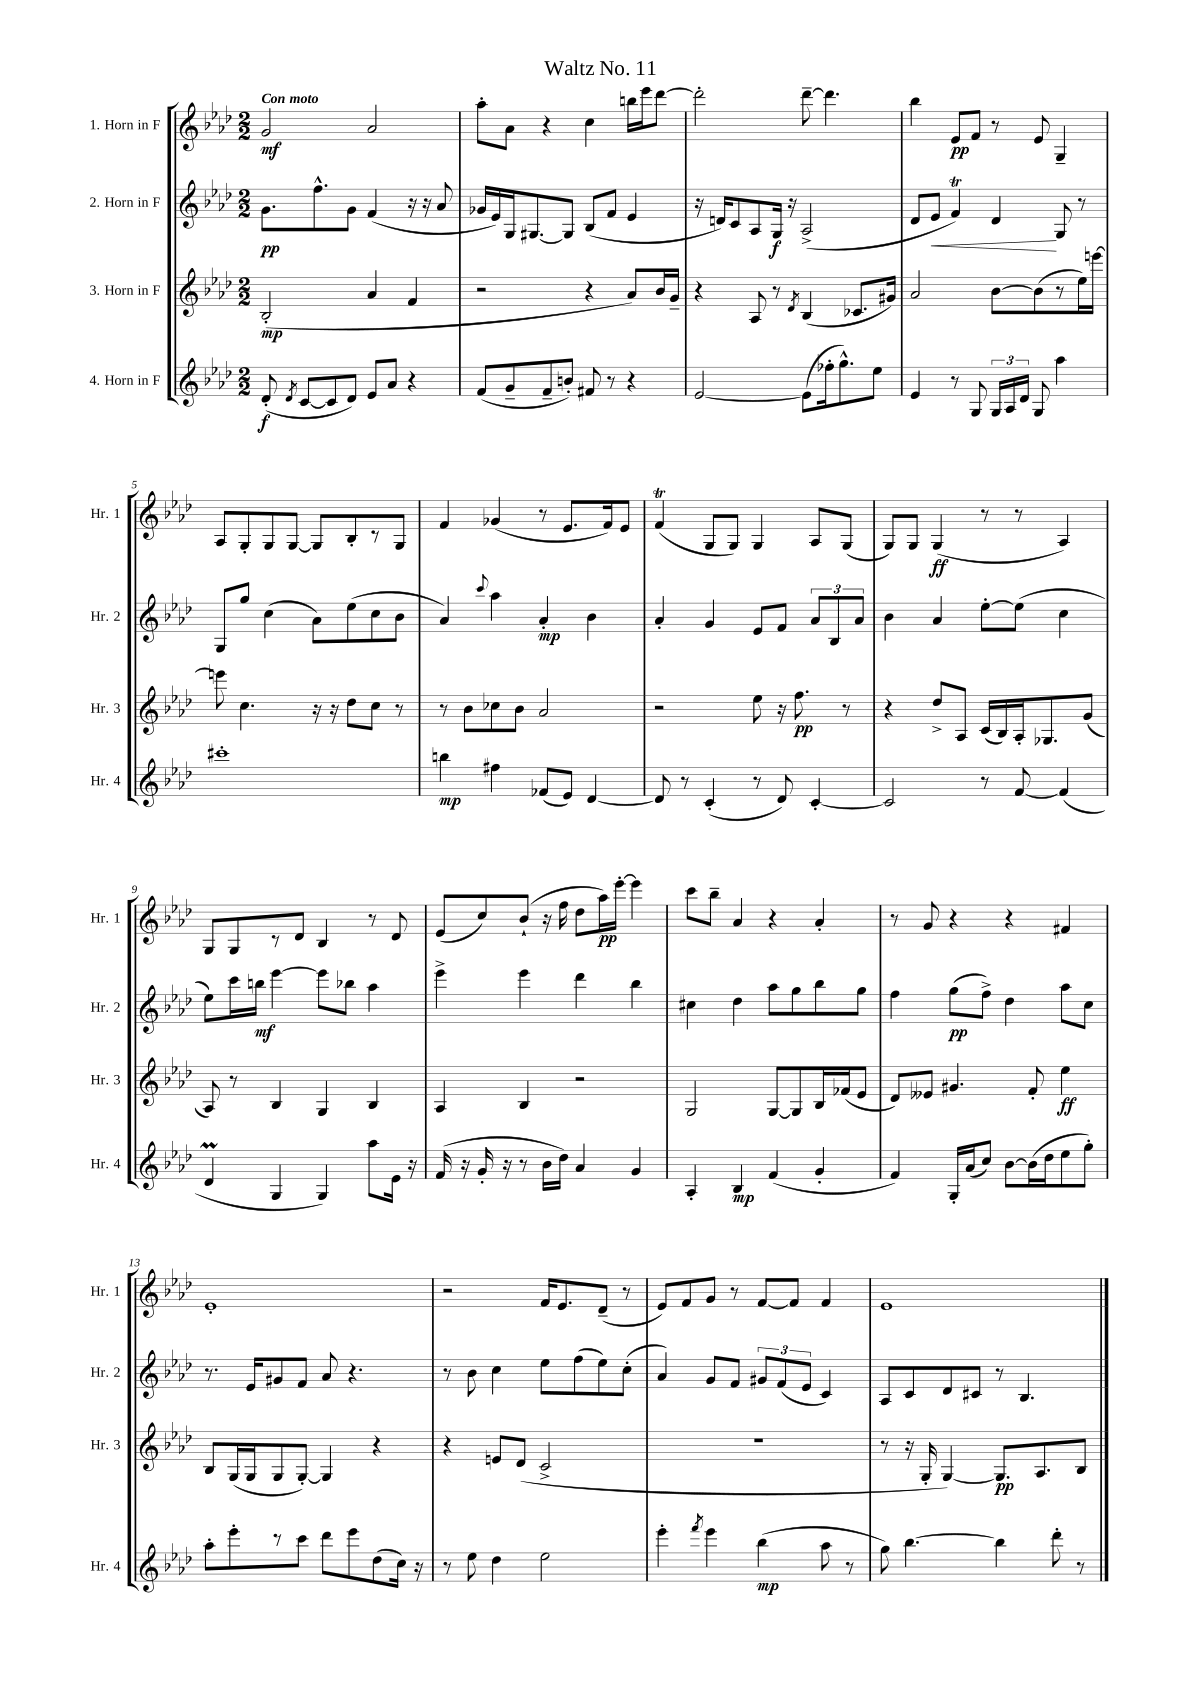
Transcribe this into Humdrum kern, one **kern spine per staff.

**kern	**dynam	**kern	**dynam	**kern	**dynam	**kern	**dynam
*part4	*part4	*part3	*part3	*part2	*part2	*part1	*part1
*staff4	*staff4	*staff3	*staff3	*staff2	*staff2	*staff1	*staff1
*I"4. Horn in F	*	*I"3. Horn in F	*	*I"2. Horn in F	*	*I"1. Horn in F	*
*I'Hr. 4	*	*I'Hr. 3	*	*I'Hr. 2	*	*I'Hr. 1	*
*clefG2	*	*clefG2	*	*clefG2	*	*clefG2	*
*k[b-e-a-d-]	*	*k[b-e-a-d-]	*	*k[b-e-a-d-]	*	*k[b-e-a-d-]	*
*M2/2	*	*M2/2	*	*M2/2	*	*M2/2	*
=1	=1	=1	=1	=1	=1	=1	=1
!	!	!	!	!	!	!LO:TX:a:B:t=Con moto	!
(8d-'/	f	(2B-'/	mp	8.g\L	pp	2g/	mf
8qd-/	.	.	.	.	.	.	.
[8c/L	.	.	.	.	.	.	.
.	.	.	.	8.ff^^\	.	.	.
8c/]	.	.	.	.	.	.	.
8d-/J)	.	.	.	8g\J	.	.	.
8e-/L	.	4a-/	.	(4f/	.	2a-/	.
8a-/J	.	.	.	.	.	.	.
4r	.	4f/	.	16r	.	.	.
.	.	.	.	16r	.	.	.
.	.	.	.	8a-/	.	.	.
=2	=2	=2	=2	=2	=2	=2	=2
(8f/L	.	2r	.	16g-X/LL	.	8aa-'\L	.
.	.	.	.	16e-/)	.	.	.
8g~/	.	.	.	16G/J	.	8a-\J	.
.	.	.	.	[8.G#X/	.	.	.
8f~/	.	.	.	.	.	4r	.
8bn'/J)	.	.	.	8G#/J]	.	.	.
8f#X/	.	4r	.	(8B-/L	.	4cc\	.
8r	.	.	.	8f/J	.	.	.
4r	.	8a-/L)	.	4e-/	.	16bbn\LL	.
.	.	.	.	.	.	16eee-\J	.
.	.	16b-/L	.	.	.	[8ddd-\J	.
.	.	16g~/JJ	.	.	.	.	.
=3	=3	=3	=3	=3	=3	=3	=3
[2e-/	.	4r	.	16r	.	2ddd-'\]	.
.	.	.	.	16dn/KL)	.	.	.
.	.	.	.	8c/	.	.	.
.	.	8A-/	.	8A-/	.	.	.
.	.	8r	.	16G/Jk	f	.	.
.	.	.	.	16r	.	.	.
.	.	8qd-/	.	.	.	.	.
(8e-\L]	.	(4B-/	.	(2A-^/	.	[8ddd-~\	.
16ff-X'\k	.	.	.	.	.	4.ddd-\]	.
8.gg^^\)	.	.	.	.	.	.	.
.	.	8.c-X/L	.	.	.	.	.
8ee-\J	.	.	.	.	.	.	.
.	.	16g#X/Jk)	.	.	.	.	.
=4	=4	=4	=4	=4	=4	=4	=4
4e-/	.	2a-/	.	8d-/L	.	4bb-\	.
!	!	!	!	!	!LO:HP:b	!	!
.	.	.	.	8e-/J	<	.	.
8r	.	.	.	4fT/)	.	8e-/L	pp
8G/	.	.	.	.	.	8f/J	.
24G/LL	.	[8b-\L	.	4d-/	.	8r	.
24A-/	.	.	.	.	.	.	.
24d-/JJ	.	.	.	.	.	.	.
8G/	.	(8b-\]	.	.	.	8e-/	.
4aa-\	.	8r	.	8G/	[	4G~/	.
.	.	16ee-\L)	.	8r	.	.	.
.	.	[16eeen\JJ	.	.	.	.	.
!!LO:LB:g=z
=5	=5	=5	=5	=5	=5	=5	=5
1ccc#X'	.	8eeen\]	.	8G/L	.	8A-/L	.
.	.	4.cc\	.	8gg/J	.	8G'/	.
.	.	.	.	(4cc\	.	8G/	.
.	.	.	.	.	.	[8G/J	.
.	.	16r	.	8a-\L)	.	8G/L]	.
.	.	16r	.	.	.	.	.
.	.	8dd-\L	.	(8ee-\	.	8B-'/	.
.	.	8cc\J	.	8cc\	.	8r	.
.	.	8r	.	8b-\J	.	8G/J	.
=6	=6	=6	=6	=6	=6	=6	=6
4bbn\	mp	8r	.	4a-/)	.	4f/	.
.	.	8b-\L	.	.	.	.	.
.	.	.	.	8qqccc/	.	.	.
4ff#X\	.	8cc-X\	.	4aa-\	.	(4g-X/	.
.	.	8b-\J	.	.	.	.	.
(8f-X/L	.	2a-/	.	4a-'/	mp	8r	.
8e-/J)	.	.	.	.	.	8.e-/L	.
[4d-/	.	.	.	4b-\	.	.	.
.	.	.	.	.	.	16f/k)	.
.	.	.	.	.	.	8e-/J	.
=7	=7	=7	=7	=7	=7	=7	=7
8d-/]	.	2r	.	4a-'/	.	(4fT/	.
8r	.	.	.	.	.	.	.
(4c'/	.	.	.	4g/	.	8G/L	.
.	.	.	.	.	.	8G/J)	.
8r	.	8ee-\	.	8e-/L	.	4G/	.
8d-/)	.	16r	.	8f/J	.	.	.
.	.	8.ff\	pp	.	.	.	.
[4c'/	.	.	.	12a-/L	.	8A-/L	.
.	.	.	.	12B-/	.	.	.
.	.	8r	.	.	.	(8G/J	.
.	.	.	.	12a-/J	.	.	.
=8	=8	=8	=8	=8	=8	=8	=8
2c/]	.	4r	.	4b-\	.	8G/L)	.
.	.	.	.	.	.	8G/J	.
.	.	8dd-^/L	.	4a-/	.	(4G/	ff
.	.	8A-/J	.	.	.	.	.
8r	.	(16c/LL	.	[8ee-'\L	.	8r	.
.	.	16B-/)	.	.	.	.	.
[8f/	.	16A-'/J	.	(8ee-\J]	.	8r	.
.	.	8.G-X/	.	.	.	.	.
(4f/]	.	.	.	4cc\	.	4A-/)	.
.	.	(8g/J	.	.	.	.	.
!!LO:LB:g=z
=9	=9	=9	=9	=9	=9	=9	=9
4d-M/	.	8A-/)	.	8ee-\L)	.	8G/L	.
.	.	8r	.	16ccc\L	.	8G/	.
.	.	.	.	16bbn\JJ	mf	.	.
4G/	.	4B-/	.	[4eee-\	.	8r	.
.	.	.	.	.	.	8d-/J	.
4G/)	.	4G/	.	8eee-\L]	.	4B-/	.
.	.	.	.	8bb-X\J	.	.	.
8aa-\L	.	4B-/	.	4aa-\	.	8r	.
16e-\Jk	.	.	.	.	.	8d-/	.
16r	.	.	.	.	.	.	.
=10	=10	=10	=10	=10	=10	=10	=10
(16f/	.	4A-/	.	4eee-^\	.	(8e-/L	.
16r	.	.	.	.	.	.	.
16g'/	.	.	.	.	.	8cc/)	.
16r	.	.	.	.	.	.	.
8r	.	4B-/	.	4eee-\	.	(8b-`/J	.
16b-\LL	.	.	.	.	.	16r	.
16dd-\JJ)	.	.	.	.	.	16ff\	.
4a-/	.	2r	.	4ddd-\	.	8dd-\L	.
.	.	.	.	.	.	16aa-\L)	pp
.	.	.	.	.	.	[16eee-'\JJ	.
4g/	.	.	.	4bb-\	.	4eee-\]	.
=11	=11	=11	=11	=11	=11	=11	=11
4A-'/	.	2G/	.	4cc#X\	.	8ccc\L	.
.	.	.	.	.	.	8bb-~\J	.
4B-/	mp	.	.	4dd-\	.	4a-/	.
(4f/	.	[8G/L	.	8aa-\L	.	4r	.
.	.	8G/]	.	8gg\	.	.	.
4g'/	.	16B-/L	.	8bb-\	.	4a-'/	.
.	.	(16f-X/J	.	.	.	.	.
.	.	8e-/J	.	8gg\J	.	.	.
=12	=12	=12	=12	=12	=12	=12	=12
4f/)	.	8d-/L)	.	4ff\	.	8r	.
.	.	8e--X/J	.	.	.	8g/	.
16G'/LL	.	4.g#X/	.	(8gg\L	pp	4r	.
(16a-/J	.	.	.	.	.	.	.
8cc/J)	.	.	.	8ff^\J)	.	.	.
[8b-\L	.	.	.	4dd-\	.	4r	.
(16b-\L]	.	8f'/	.	.	.	.	.
16dd-\J	.	.	.	.	.	.	.
8ee-\	.	4ee-\	ff	8aa-\L	.	4f#X/	.
8gg'\J)	.	.	.	8cc\J	.	.	.
!!LO:LB:g=z
=13	=13	=13	=13	=13	=13	=13	=13
8aa-'\L	.	8B-/L	.	8.r	.	1e-'	.
8eee-'\	.	(16G/L	.	.	.	.	.
.	.	16G/J	.	16e-/KL	.	.	.
8r	.	8G/	.	8g#X/	.	.	.
8ccc\J	.	[8G'/J)	.	8f/J	.	.	.
8ddd-\L	.	4G/]	.	8a-/	.	.	.
8eee-\	.	.	.	4.r	.	.	.
(8dd-\	.	4r	.	.	.	.	.
16cc\Jk)	.	.	.	.	.	.	.
16r	.	.	.	.	.	.	.
=14	=14	=14	=14	=14	=14	=14	=14
8r	.	4r	.	8r	.	2r	.
8ee-\	.	.	.	8b-\	.	.	.
4dd-\	.	8en/L	.	4cc\	.	.	.
.	.	(8d-/J	.	.	.	.	.
2ee-\	.	2c^/	.	8ee-\L	.	16f/KL	.
.	.	.	.	.	.	8.e-/	.
.	.	.	.	(8ff\	.	.	.
.	.	.	.	8ee-\)	.	(8d-~/J	.
.	.	.	.	(8cc'\J	.	8r	.
=15	=15	=15	=15	=15	=15	=15	=15
4eee-'\	.	1r	.	4a-/)	.	8e-/L)	.
.	.	.	.	.	.	8f/	.
8qfff/	.	.	.	.	.	.	.
4eee-\	.	.	.	8g/L	.	8g/J	.
.	.	.	.	8f/J	.	8r	.
(4bb-\	mp	.	.	12g#X/L	.	[8f/L	.
.	.	.	.	(12f/	.	.	.
.	.	.	.	.	.	8f/J]	.
.	.	.	.	12e-/J	.	.	.
8aa-\	.	.	.	4c/)	.	4f/	.
8r	.	.	.	.	.	.	.
=16	=16	=16	=16	=16	=16	=16	=16
8gg\)	.	8r	.	8A-/L	.	1e-	.
[4.bb-\	.	16r	.	8c/	.	.	.
.	.	16G'/	.	.	.	.	.
.	.	[4G/)	.	8d-/	.	.	.
.	.	.	.	8c#X/J	.	.	.
4bb-\]	.	8.G/L]	pp	8r	.	.	.
.	.	.	.	4.B-/	.	.	.
.	.	8.A-/	.	.	.	.	.
8ddd-'\	.	.	.	.	.	.	.
8r	.	8B-/J	.	.	.	.	.
==	==	==	==	==	==	==	==
*-	*-	*-	*-	*-	*-	*-	*-
